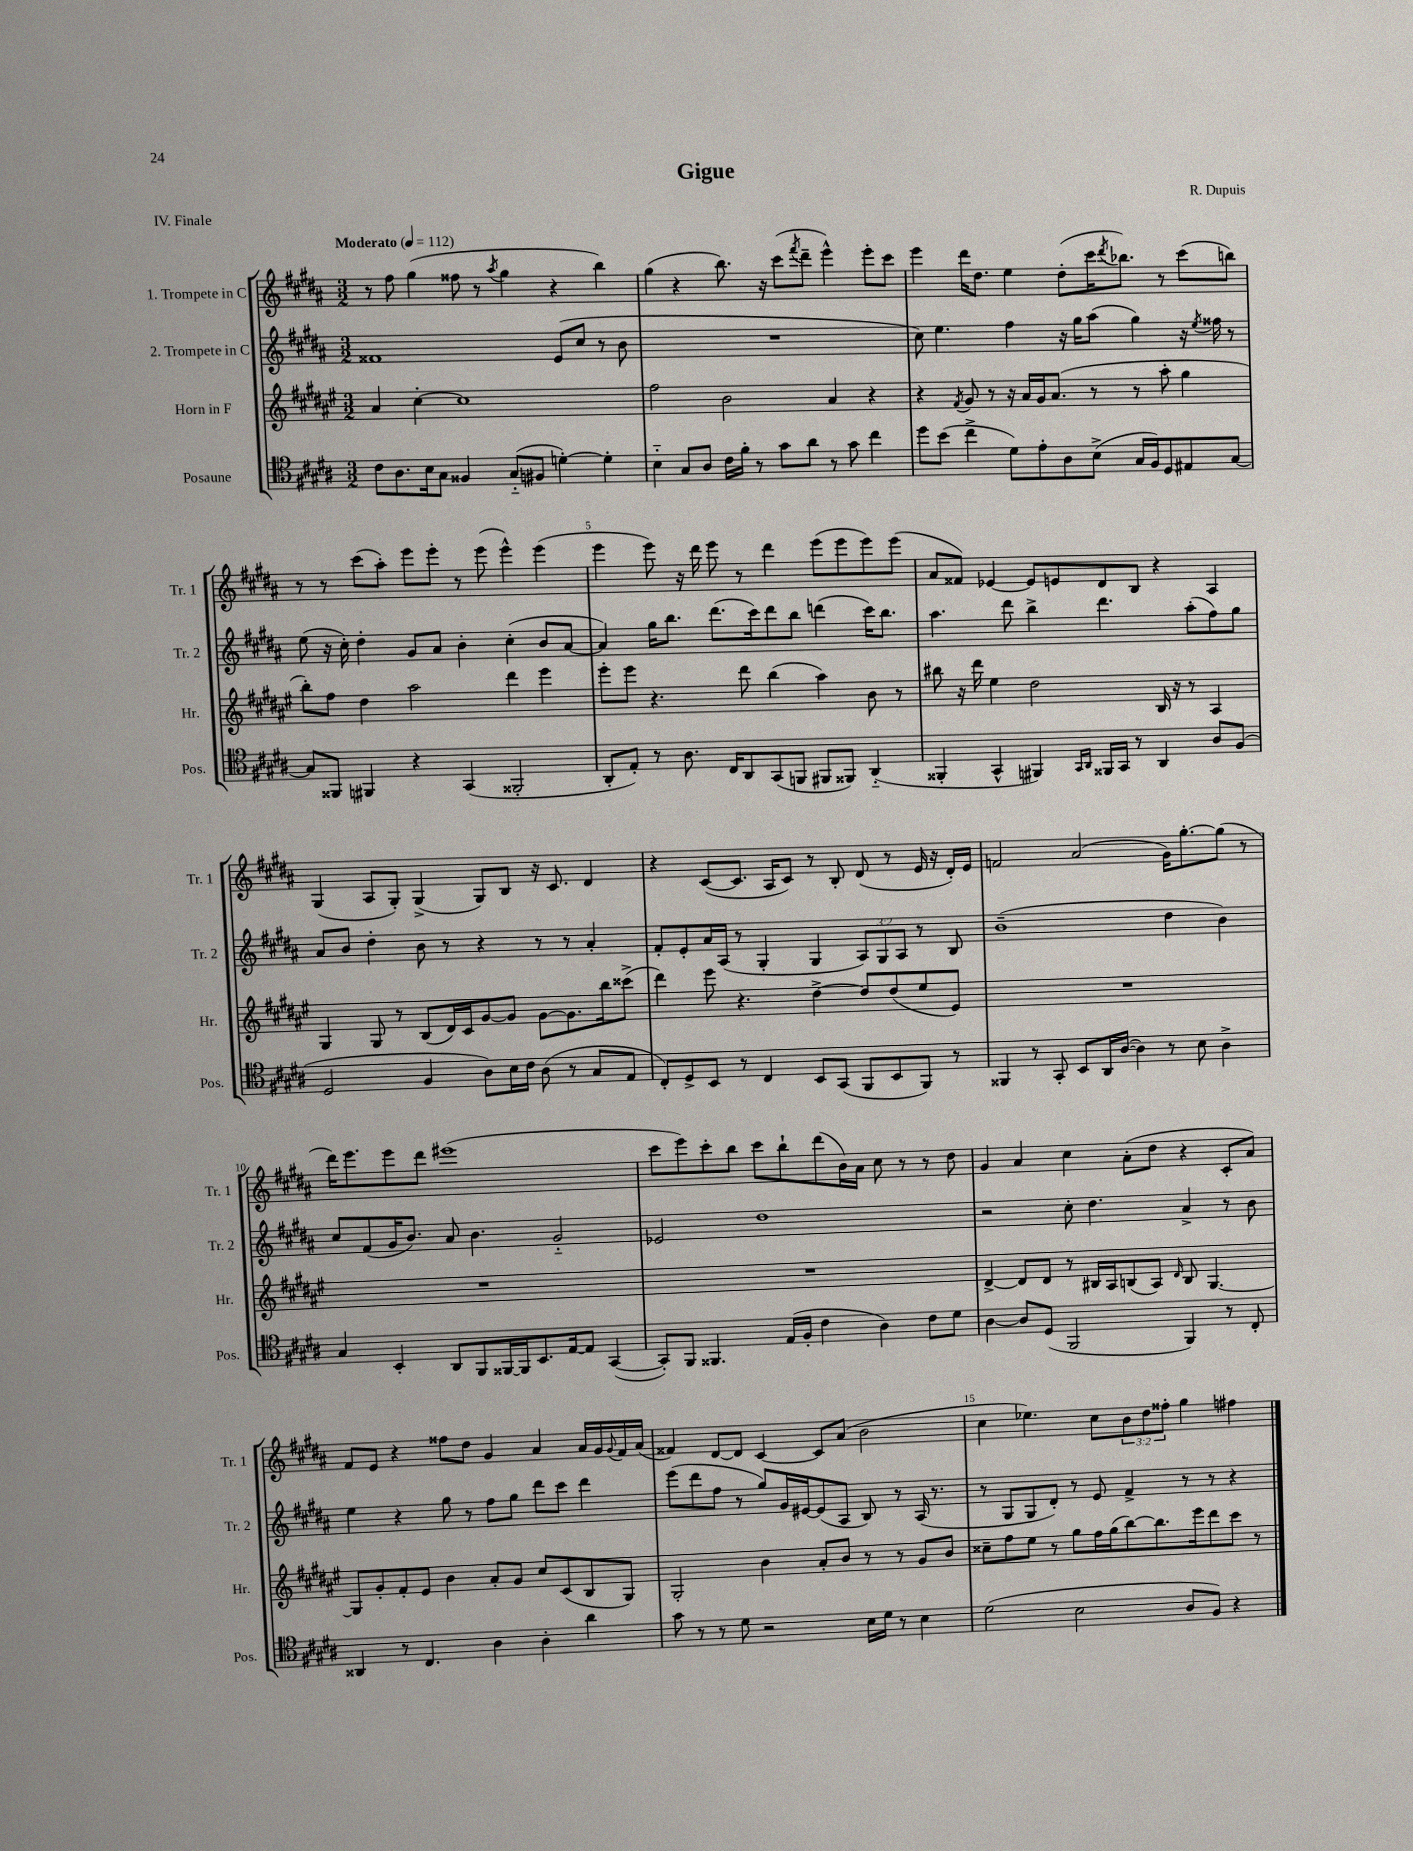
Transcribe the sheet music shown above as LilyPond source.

\header { title = "Gigue" composer = "R. Dupuis" piece = "IV. Finale" }
<<
\new StaffGroup <<
\new Staff = "s0" \with { instrumentName = "1. Trompete in C" shortInstrumentName = "Tr. 1" } {
    \clef treble \key b \major \numericTimeSignature \time 3/2 \override Staff.TupletNumber.text = #tuplet-number::calc-fraction-text \tempo "Moderato" 4 = 112
    r8 fis''8 gis''4( fisis''8 r8 \acciaccatura { ais''8 } gis''4 r4 b''4) |
    gis''4( r4 b''8.) r16 cis'''8( \acciaccatura { fis'''8 } dis'''8-- e'''4-^) e'''8-. cis'''8 |
    e'''4 dis'''16 dis''8. e''4 dis''8-.( cis'''16 \acciaccatura { dis'''8 } bes''8.) r8 cis'''8( b''8) |
    r8 r8 cis'''8( ais''8-.) e'''8 e'''8-. r8 e'''8( e'''4-^) e'''4( |
    e'''4 e'''8) r16 dis'''16 e'''8 r8 dis'''4 e'''8( e'''8 e'''8) e'''8( |
    ais'8 fisis'8) ees'4~ ees'8 e'8 dis'8 b8 r4 ais4 |
    gis4( ais8 gis8-.) gis4->( gis8) b8 r16 cis'8. dis'4 |
    r4 cis'8~( cis'8. ais16 cis'8) r8 b8-. dis'8( r8 e'16 r16 dis'16-.) e'16 |
    f'2 ais'2( gis'16) gis''8.~-. gis''8( r8 |
    dis'''16) e'''8. e'''8 dis'''8 eis'''1( |
    cis'''8 e'''8) cis'''8-. b''8 cis'''8 b''8-! dis'''8( b'16) ais'16 cis''8 r8 r8 dis''8 |
    gis'4 ais'4 cis''4 ais'8-.( dis''8 r4 cis'8-. ais'8) |
    fis'8 e'8 r4 fisis''8 dis''8 gis'4 ais'4 ais'16 gis'16 \appoggiatura { gis'8 } fis'16 ais'16( |
    fisis'4) dis'8~ dis'8 cis'4~ cis'8 ais'8( b'2 |
    cis''4 ees''4.) cis''8 \tuplet 3/2 { b'8 dis''8 fisis''8-. } gis''4 fis''4 \bar "|." |
}
\new Staff = "s1" \with { instrumentName = "2. Trompete in C" shortInstrumentName = "Tr. 2" } {
    \clef treble \key b \major \numericTimeSignature \time 3/2 \override Staff.TupletNumber.text = #tuplet-number::calc-fraction-text
    fisis'1 e'8( cis''8 r8 b'8 |
    R1. |
    cis''8) e''4. fis''4 r16 gis''16 ais''8( gis''4) r16 \acciaccatura { e''8 } fisis''16 r8 |
    e''8( r16 cis''16-.) dis''4-. gis'8 ais'8 b'4-. cis''4-.( b'8 ais'8~ |
    ais'4) gis''16 b''8. dis'''8.( cis'''16) dis'''8 b''8 d'''4( cis'''16) b''8. |
    ais''4. dis'''8 b''4-> dis'''4. ais''8-.( fis''8) gis''8 |
    ais'8 b'8 dis''4-. b'8 r8 r4 r8 r8 ais'4-. |
    fis'8-. e'8-. ais'16 ais16( r8 gis4-. gis4 \tuplet 3/2 { ais8) gis8 ais8 } r8 b8 |
    b'1--( dis''4 b'4) |
    cis''8 fis'8( gis'16 b'8.) ais'8 b'4. gis'2-_ |
    ees'2 dis''1 |
    r2 cis''8-. dis''4. ais'4-> r8 b'8 |
    e''4 r4 gis''8 r8 fis''8 gis''8 dis'''8 cis'''8 dis'''4 |
    e'''8( dis'''8 fis''8 r8 gis''8) gis'16 eis'16~ eis'8( ais8 b8) r8 ais16( r8. |
    r8 gis8 gis8 dis'8-.) r8 e'8 fis'4-> r8 r8 r4 \bar "|." |
}
\new Staff = "s2" \with { instrumentName = "Horn in F" shortInstrumentName = "Hr." } {
    \clef treble \key fis \major \numericTimeSignature \time 3/2
    ais'4 cis''4~-. cis''1 |
    fis''2 b'2 ais'4 r4 |
    r4 \acciaccatura { fis'8 } gis'8 r8 r16 ais'16 gis'16 ais'8.( r8 r8 ais''8-. gis''4 |
    b''8-.) fis''8 dis''4 ais''2 dis'''4 eis'''4 |
    eis'''8-. eis'''8 r4. dis'''8 b''4( ais''4) b'8 r8 |
    bis''8 r16 dis'''16 eis''4 dis''2 b16 r16 r8 ais4 |
    gis4 gis8 r8 b8( dis'16) cis'16 gis'8~ gis'8 gis'8~ gis'8. b''16 cisis'''8->( |
    dis'''4) eis'''8 r4. dis''4~-> dis''8 dis''8( eis''8 eis'8) |
    R1. |
    R1. |
    R1. |
    dis'4~-> dis'8 dis'8 r8 bis16 ais16 b8( ais8) \grace { dis'16 } b8 gis4.~ |
    gis8 gis'8-. fis'8-. eis'8 b'4 ais'8-. gis'8 cis''8 cis'8( b8 gis8) |
    gis2-. b'4 ais'8-. b'8 r8 r8 gis'8 b'8 |
    cisis''8-- fis''8 eis''8 r8 gis''8 fis''16 gis''16( b''8~) b''8. eis'''16 dis'''8 cis'''8 r8 \bar "|." |
}
\new Staff = "s3" \with { instrumentName = "Posaune" shortInstrumentName = "Pos." } {
    \clef tenor \key b \major \numericTimeSignature \time 3/2
    cis'8 ais8. b16 gis8 fisis4 gis8-_( fis8 d'4~-.) d'4-. |
    b4-_ gis8 ais8 cis'16 fis'16-. r8 gis'8 ais'8 r8 gis'8 cis''4 |
    dis''8 b'8( cis''4-> dis'8) e'8-. ais8 b8->( gis16 fis16) dis8 eis8 gis8~ |
    gis8 fisis,8 fis,4 r4 gis,4( fisis,2-. |
    ais,8-. e8-.) r8 ais8. cis16 ais,8 gis,8( f,8 fis,8 fisis,8) ais,4-_( |
    fisis,4-. gis,4-^ fis,4) \grace { gis,16 ais,16 } fisis,16 gis,16 r8 ais,4 ais8 fis8( |
    dis2 fis4 ais8) b16 cis'16 ais8( r8 gis8 e8 |
    cis8-.) dis8-> b,8 r8 cis4 b,8 gis,8( fis,8 b,8 fis,8) r8 |
    fisis,4 r8 gis,8-. b,8 ais,16 ais16~( ais4) r8 b8 ais4-> |
    gis4 b,4-. ais,8 fis,8 fisis,16~ fisis,16 b,8. e16~ e8 gis,4~( |
    gis,8-.) fis,8 fisis,4. e16( fis16-. cis'4 ais4) cis'8 dis'8 |
    ais4~ ais8 dis8( fis,2 fis,4) r8 cis8-. |
    aisis,4 r8 cis4. ais4 ais4-. ais'4 |
    gis'8 r8 r8 dis'8 r2 b16 dis'16 r8 b4 |
    dis'2( b2 ais8 fis8) r4 \bar "|." |
}
>>
>>
\layout { \context { \Score \override BarNumber.break-visibility = ##(#f #t #t) barNumberVisibility = #(every-nth-bar-number-visible 5) } }
